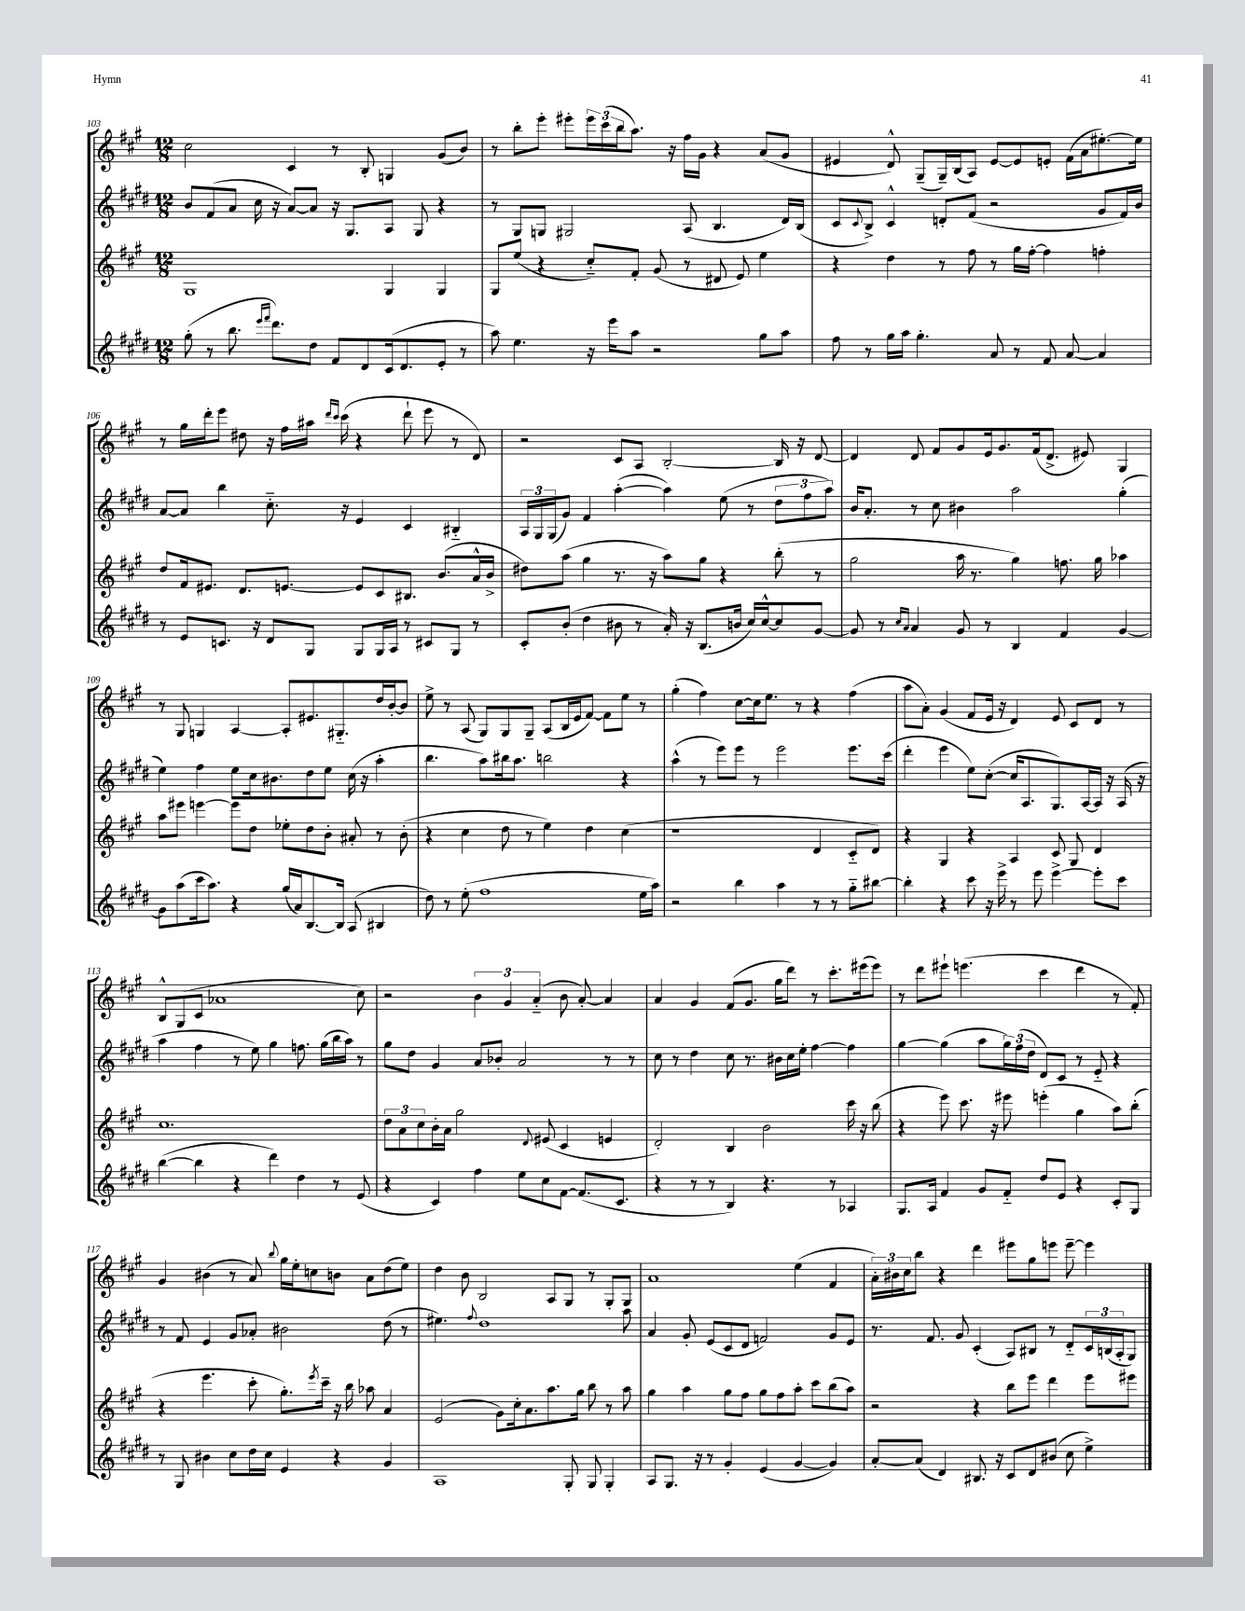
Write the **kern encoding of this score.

**kern	**kern	**kern	**kern
*staff4	*staff3	*staff2	*staff1
*clefG2	*clefG2	*clefG2	*clefG2
*k[f#c#g#d#]	*k[f#c#g#]	*k[f#c#g#d#]	*k[f#c#g#]
*M12/8	*M12/8	*M12/8	*M12/8
(8gg#'\	1G#	8b/L	2cc#\
8r	.	(8f#/	.
8.bb\	.	8a/J	.
.	.	16cc#\	.
16qqeee/LL	.	.	.
16qqfff#/JJ	.	.	.
8.ddd#\L)	.	16r	.
.	.	[8a/L)	4c#/
8dd#\J	.	8a/]J	.
8f#/L	.	16r	8r
.	.	8.G#/L	.
8d#/	.	.	8B'/
(16c#/k	4G#/	8A/J	4G/
8.d#/	.	.	.
.	.	8G#/	.
8e'/J	4G#/	4r	(8g#/L
8r	.	.	8b/J)
=	=	=	=
8aa\)	8G#/L	8r	8r
4.ee\	(8ee/J	8G#/L	8bb'\L
.	4r	8G/J	8eee'\J
.	.	2G#/	8eee#'\L
16r	8cc#'~/L)	.	24eee#\L
.	.	.	(24ccc#\
16eee\LK	.	.	.
.	.	.	24bb\J
8aa\J	8f#'/J	.	8.aa\J)
2r	(8g#/	.	.
.	.	.	16r
.	8r	(8A/	16ff#\LL
.	.	.	16g#\JJ
.	8d#/	4.B/	4r
.	8e/)	.	.
8gg#\L	4ee\	.	(8a/L
8aa\J	.	16d#/LL)	8g#/J
.	.	(16B/JJ	.
=	=	=	=
8ff#\	4r	8c#/L	4e#/
.	.	8qqc#/	.
8r	.	8B^/J)	.
16gg#\LL	4dd\	4c#^^/	8d^^/)
16aa\JJ	.	.	.
4.gg#'\	.	.	(8G#~/L
.	8r	8d'/L	16G#~/L)
.	.	.	(16B/J
.	8ff#\	(8f#/J	8A/J)
8a/	8r	2r	[8e#/L
8r	16gg#\LL	.	8e#/]
.	[16ff#'\JJ	.	.
8f#/	4ff#\]	.	8e'/J
[8a/	.	.	(16f#\LL
.	.	.	16a\J
4a/]	4ff'\	8g#/L	[8.ee#'\)
.	.	16f#/L)	.
.	.	16b/JJ	16ee#\]Jk
=	=	=	=
8r	8dd/L	[8a/L	8r
8e/L	16f#/k	8a/]J	16gg#\LL
.	8.e#/J	.	16ddd'\J
8.c/J	.	4bb\	8eee\J
.	8.d/L	.	8dd#\
16r	.	.	.
8d#/L	.	8.cc#'~\	16r
.	[8.e/J	.	16ff#\LL
8G#/J	.	.	16aa#\JJ
.	.	.	16qqddd/LL
.	.	.	16qqccc#/JJ
.	.	16r	(16ccc#\
8G#/L	8e/]L	4e/	4r
16G#/L	8c#/	.	.
16A/JJ	.	.	.
8r	8.B#/J	4c#/	8ddd`\
8c#/L	.	.	8eee\
.	(8.b/L	.	.
8G#/J	.	4B#'~/	8r
8r	16a^^/L	.	8d/)
.	16b^/JJ	.	.
=	=	=	=
8c#'/L	8dd#\L)	24A/LL	2r
.	.	24G#/	.
.	.	(24G#/J	.
(8b'/J	(8aa\J	8g#/J)	.
4dd#\	4gg#\	4f#/	.
8b#\	8.r	([4aa'\	8c#/L
8r	.	.	8A/J
.	16r	.	.
16a'/)	8aa\L)	4aa\])	[2B'/
16r	.	.	.
(8.B/L	8gg#\J	.	.
.	4r	(8ee\	.
16b/Jk	.	.	.
16cc#/LL)	.	8r	.
[16cc#^^/J	.	.	.
8cc#/]	(8bb'\	12dd#\L	16B/]
.	.	.	16r
.	.	12ff#\	.
[8g#/J	8r	.	[8d/
.	.	12aa\J)	.
=	=	=	=
8g#/]	2gg#\	16b/LK	4d/]
.	.	8.a'/J	.
8r	.	.	.
16qqcc#/LL	.	.	.
16qqa/JJ	.	.	.
4a/	.	8r	8d/
.	.	8cc#\	8f#/L
8g#/	16aa\	4b#\	8g#/
.	8.r	.	.
8r	.	.	16e/k
.	.	.	8.g#/
4B/	4gg#\)	2aa\	.
.	.	.	(16f#/k
.	.	.	8.d^/J
4f#/	8.ff\	.	.
.	.	.	8e#/)
.	16gg#\	.	.
[4g#/	4aa-\	(4gg#'\	4G#/
=	=	=	=
8g#\]L	8aa\L	4ee\)	8r
(8aa\	8eee#\J	.	8G#/
16ccc#\k	[4eee\	4ff#\	4G/
8.aa\J)	.	.	.
4r	8eee\]L	8ee\L	[4A/
.	8dd\J	16cc#\k	.
.	.	8.b#\	.
(16gg#/LL	8ee-'\L	.	8A'/]L
16a/J)	.	.	.
[8.B/	8dd\	8dd#\	8.e#/
.	8b'\J	8ee\J	.
16B/]Jk	.	.	8.G#'~/
(8A/	8a#'/	(16cc#\	.
.	.	16r	.
4B#/	8r	4aa'\	16dd/L
.	.	.	[16b'/J
.	(8b'\	.	8b/]J
=	=	=	=
8dd#\)	4r	4.bb\	8ee^\
8r	.	.	8r
(8ee'\	4cc#\	.	(8A/
1ff#	.	8aa\L)	8G#/L)
.	8dd\	16bb#\k	8G#/
.	.	8.aa\J	.
.	8r	.	8G#~/J
.	4ee\)	2bb\	(8A/L
.	.	.	16B/L
.	.	.	16e/J
.	4dd\	.	[8f#/J)
.	.	.	8f#\]L
.	(4cc#\	4r	8ee\J
16ee\LL	.	.	8r
16aa\JJ)	.	.	.
=	=	=	=
2r	1r	(4aa^^\	(4gg#'\
.	.	8r	4ff#\)
.	.	8eee\L)	.
4bb\	.	8eee\J	[8cc#\L
.	.	8r	16cc#\]k
.	.	.	8.ee\J
4aa\	.	2eee\	.
.	.	.	8r
8r	4d/	.	4r
8r	.	.	.
8gg#'~\L	8c#'~/L	8.eee\L	(4ff#\
[8bb#\J	8d/J)	.	.
.	.	(16ccc#\Jk	.
=	=	=	=
4bb#'\]	4r	4ddd#'\	8aa\L
.	.	.	8a'\J)
4r	4G#/	4eee\	(4g#/
8ccc#\	4r	8ee\L)	8f#/L
16r	.	([8cc#'\J	16e/Jk
16eee^\	.	.	16r
8r	4A/	16cc#/]LK	4d/)
.	.	8.A/	.
8eee\	.	.	.
[4eee^\	8c#/	8.G#/)	8e/
.	8G#/	.	8c#/L
.	.	[16A/L	.
8eee'\]L	4d/	16A/]JJ	8d/J
.	.	16r	.
8ccc#\J	.	(16A/	8r
.	.	16r	.
=	=	=	=
([4bb\	1.cc#	4aa\	8B^^/L
.	.	.	(8G#/
4bb\]	.	4ff#\	8c#/J
.	.	.	1a-
4r	.	8r	.
.	.	8ee\)	.
4ddd#\)	.	4gg#\	.
4dd#\	.	8.ff\	.
.	.	(16gg#\LL	.
8r	.	16bb\	.
.	.	16aa\JJ)	.
(8e/	.	8r	8cc#\)
=	=	=	=
4r	12dd\L	8gg#\L	2r
.	12a\	.	.
.	.	8dd#\J	.
.	12cc#\	.	.
4c#/)	16b'\L	4g#/	.
.	16a\JJ	.	.
.	2gg#\	.	.
4ff#\	.	8a/L	6b\
.	.	8b-'/J	.
.	.	.	6g#/
8ee\L	.	2a/	.
.	.	.	(6a'~/
.	8qqd/	.	.
8cc#\	(8e#/	.	.
[8f#\J	4c#/	.	8b\
(8.f#/]L	.	.	[8a'/)
.	4e/	8r	4a/]
8.c#/J	.	.	.
.	.	8r	.
=	=	=	=
4r	2d'/)	8cc#\	4a/
.	.	8r	.
8r	.	4dd#\	4g#/
8r	.	.	.
4B/)	4B/	8cc#\	(8f#/L
.	.	8.r	8.g#/J
4.r	2b\	.	.
.	.	16b#\LL	16gg#\LK
.	.	16cc#\	8ddd\J)
.	.	16ee'\JJ	.
.	.	[4ff#\	8r
8r	.	.	8.ccc#'\L
4A-/	16ccc#\	4ff#\]	.
.	16r	.	(16eee#\k
.	(8bb\	.	8eee#\J)
=	=	=	=
8.G#/L	4r	[4gg#\	8r
.	.	.	8ddd\L
16A/Jk	.	.	.
4f#/	8eee\)	(4gg#\]	8eee#`\J
.	8.ccc#\	.	(4.eee\
8g#/L	.	8aa\L	.
.	16r	.	.
8f#'~/J	8eee#\	24gg#\L)	.
.	.	(24ff#\	.
.	.	24dd#\JJ	.
8dd#/L	(4eee'\	8d#/L)	4ccc#\
8e/J	.	8c#/J	.
4r	4gg#\	8r	4ddd\
.	.	8e'~/	.
8c#'/L	8aa\L)	4r	8r
8G#/J	(8bb'\J	.	8f#'/)
=	=	=	=
8r	4r	8r	4g#/
8G#/	.	8f#/	.
4b#\	4.eee\	4e/	(4b#\
8cc#\L	.	8g#/L	8r
16dd#\L	8ccc#'\	8a-'/J	8a/)
16cc#\JJ	.	.	.
.	.	.	8qqbb/
4e/	8.gg#'\L)	2b#\	16gg#\LL
.	.	.	16ee'\J
.	.	.	8cc\
.	8qeee/	.	.
.	16ccc#~\Jk	.	.
4r	16r	.	8b\J
.	16bb\	.	.
.	8aa-\	.	8a\L
4g#/	4a/	(8dd#\	(8dd\
.	.	8r	8ee\J)
=	=	=	=
1A	(2e/	4.ee#\)	4dd\
.	.	.	8b\
.	.	8qqff#/	.
.	.	1dd#	2B/
.	8g#\L)	.	.
.	16cc#'\k	.	.
.	8.a\	.	.
.	8.aa\	.	8A/L
8G#'/	.	.	8G#/J
.	16gg#\Jk	.	.
8G#/	8bb\	.	8r
4G#'/	8r	.	8G#'/L
.	8aa\	8aa\	8G#/J
=	=	=	=
8A/L	4gg#\	4a/	1a
8.G#/J	.	.	.
.	4aa\	8g#'/	.
16r	.	.	.
8r	.	(8e/L	.
4g#'/	8gg#\L	8c#/	.
.	8ff#\J	8d#/J	.
(4e/	8gg#\L	2f/)	.
.	8ff#\	.	.
[4g#/	8aa'\J	.	(4ee\
.	8ccc#\L	.	.
4g#/])	(8bb\	8g#/L	4f#/
.	8aa\J)	8e/J	.
=	=	=	=
[8a'/L	2r	8.r	24a'\LL)
.	.	.	24b#\
.	.	.	24cc#\J
(8a/]J	.	.	8bb\J
.	.	8.f#/	.
4d#/)	.	.	4r
.	.	8g#/	.
8.B#/	4r	(4c#'/	4ddd\
16r	.	.	.
8c#/L	8bb\L	8A/L)	8eee#\L
8d#/	8eee\J	8B#/J	8gg#\
(8b#/J	4ddd\	8r	8eee\J
8cc#\	.	8d#'~/L	[8eee~\
4ee^\)	8eee\L	24c#/L	4eee\]
.	.	(24B/	.
.	.	24A'/J	.
.	8eee#\J	8G#/J)	.
==	==	==	==
*-	*-	*-	*-
